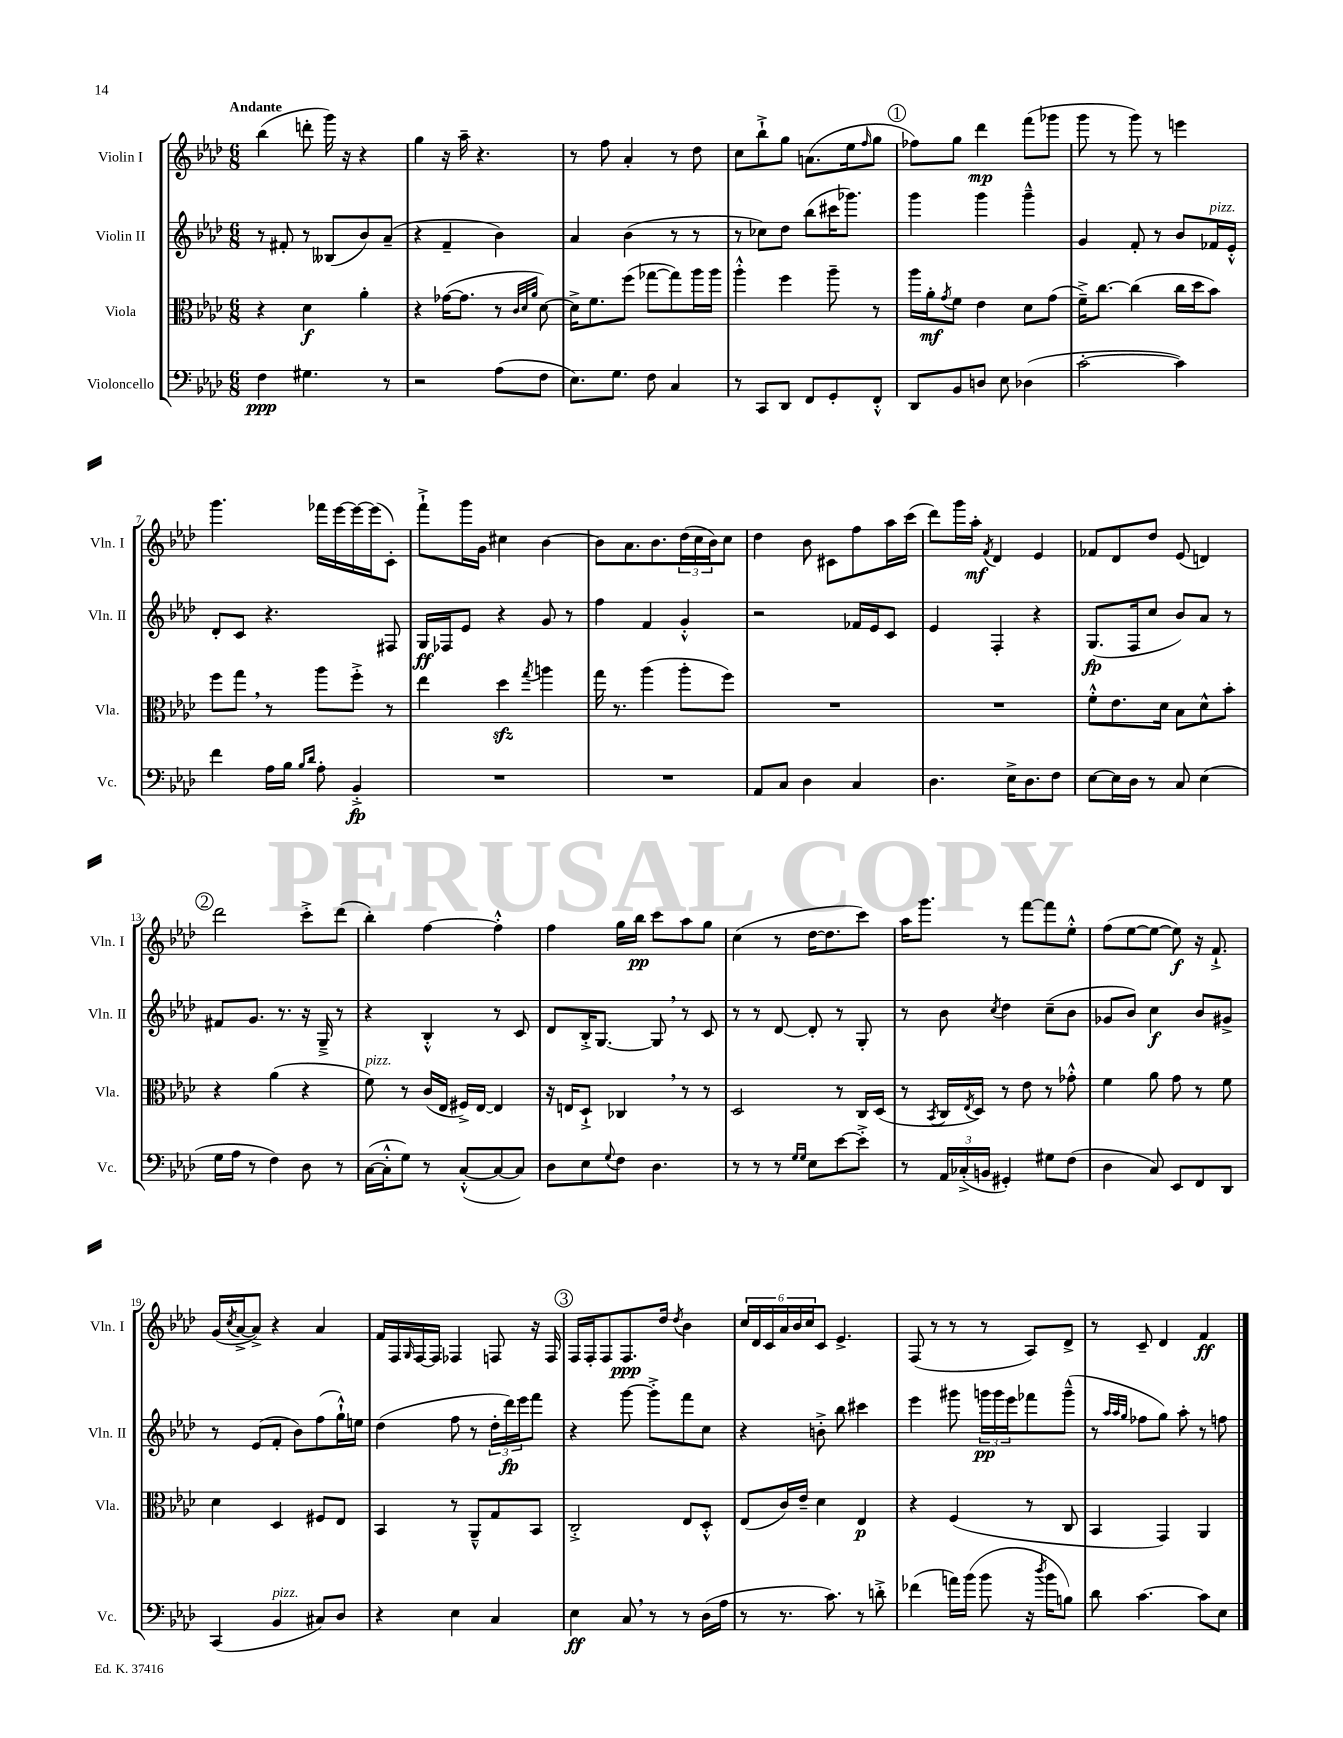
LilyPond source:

<<
\new StaffGroup <<
\new Staff = "s0" \with { instrumentName = "Violin I" shortInstrumentName = "Vln. I" } {
    \clef treble \key aes \major \numericTimeSignature \time 6/8 \tempo "Andante"
    bes''4( d'''8-. g'''16) r16 r4 |
    g''4 r16 aes''16-- r4. |
    r8 f''8 aes'4-. r8 des''8 |
    c''8 bes''8-!-> g''8 a'8.( ees''16 \grace { f''16 } g''8 |
    \mark \markup { \circle "1" } fes''8) g''8 des'''4\mp f'''8( ges'''8 |
    g'''8 r8 g'''8) r8 e'''4 |
    g'''4. fes'''16 ees'''16~ ees'''16~ ees'''16( c'8-.) |
    f'''8-!-> g'''16 g'16 cis''4 bes'4~ |
    bes'8 aes'8. bes'8. \tuplet 3/2 { des''16( c''16 bes'16) } c''8 |
    des''4 bes'8 cis'8 f''8 aes''16 c'''16( |
    des'''8) g'''16 aes''16-.\mf \acciaccatura { f'8 } des'4 ees'4 |
    fes'8 des'8 des''8 ees'8( d'4) |
    \mark \markup { \circle "2" } des'''2 c'''8-.-> des'''8( |
    bes''4-.) f''4~ f''4-.-^ |
    f''4 g''16 bes''16\pp c'''8 aes''8 g''8 |
    c''4( r8 des''16~ des''8. c'''8) |
    aes''16 g'''8. r8 f'''8~ f'''8 ees''8-.-^ |
    f''8( ees''8~ ees''8~ ees''8\f) r16 f'8.-!-> |
    g'16( \acciaccatura { c''8 } aes'16~-> aes'8->) r4 aes'4 |
    f'16 f16 \grace { g16 } f16~ f16 fes4 f8 r16 f16 |
    \mark \markup { \circle "3" } f16 f16-. f8 f8.\ppp des''16 \acciaccatura { des''8 } bes'4 |
    \tuplet 6/4 { c''16 des'16 c'16 aes'16 bes'16 c''16 } c'8 ees'4.-> |
    f8( r8 r8 r8 aes8) des'8-> |
    r8 c'8-- des'4 f'4\ff \bar "|." |
}
\new Staff = "s1" \with { instrumentName = "Violin II" shortInstrumentName = "Vln. II" } {
    \clef treble \key aes \major \numericTimeSignature \time 6/8
    r8 fis'8-. r8 beses8( bes'8) aes'8--( |
    r4 f'4-- bes'4) |
    aes'4 bes'4( r8 r8 |
    r8 ces''8) des''8 bes''8( cis'''16 ges'''8.) |
    \mark \markup { \circle "1" } g'''4 g'''4 g'''4---^ |
    g'4 f'8-. r8 bes'8 fes'16^\markup { \italic "pizz." } ees'16-.-^ |
    des'8-. c'8 r4. fis8 |
    g16\ff fes16 ees'8 r4 g'8 r8 |
    f''4 f'4 g'4-.-^ |
    r2 fes'16 ees'16 c'8 |
    ees'4 f4-. r4 |
    g8.\fp( f16 c''8 bes'8) aes'8 r8 |
    \mark \markup { \circle "2" } fis'8 g'8. r8. r16 g16---> r8 |
    r4 bes4-.-^ r8 c'8 |
    des'8 bes16-.-> g8.~ g8 \breathe r8 c'8 |
    r8 r8 des'8~ des'8-. r8 g8-. |
    r8 bes'8 \acciaccatura { c''8 } des''4 c''8--( bes'8 |
    ges'8 bes'8) c''4\f bes'8 gis'8-> |
    r8 ees'8( f'8-. bes'8) f''8( g''16-!-^) e''16 |
    des''4( f''8 r8 \tuplet 3/2 { des''16-. des'''16\fp) ees'''16 } f'''8 |
    \mark \markup { \circle "3" } r4 g'''8~ g'''8-.-> f'''8 c''8 |
    r4 b'8-.-> bes''8 cis'''4 |
    ees'''4 gis'''8 \tuplet 3/2 { g'''16\pp g'''16 ees'''16 } fes'''8 g'''8---^( |
    r8 \grace { aes''32 aes''32 g''32 } fes''8 g''8) aes''8-. r8 f''8 \bar "|." |
}
\new Staff = "s2" \with { instrumentName = "Viola" shortInstrumentName = "Vla." } {
    \clef alto \key aes \major \numericTimeSignature \time 6/8
    r4 des'4\f aes'4-. |
    r4 ges'16~( ges'8. r8 \grace { c'32 des'32 aes'32 } des'8~) |
    des'16-> f'8. f''8( ges''8~ ges''8) aes''16 aes''16 |
    aes''4-.-^ f''4 aes''8-- r8 |
    \mark \markup { \circle "1" } aes''16 aes'16-.\mf \acciaccatura { g'8 } f'8 ees'4 des'8 g'8( |
    f'16--->) c''8.~ c''4( c''16 des''16 bes'8) |
    f''8 g''8 \breathe r8 aes''8 f''8-.-> r8 |
    ees''4 des''4\sfz \acciaccatura { g''8 } a''4 |
    g''16 r8. aes''4( aes''8-. f''8) |
    R2. |
    R2. |
    f'8-.-^ ees'8. des'16 bes8 des'8-^ bes'8-. |
    \mark \markup { \circle "2" } r4 aes'4( r4 |
    f'8^\markup { \italic "pizz." }) r8 c'16( ees16 fis16->) ees16~ ees4 |
    r16 e16 des8-!-> ces4 \breathe r8 r8 |
    des2 r8 c16 des16( |
    r8 \acciaccatura { bes,8 } c16 \acciaccatura { ees8 } des16) r8 ees'8 r8 ges'8-.-^ |
    f'4 aes'8 g'8 r8 f'8 |
    des'4 des4 fis8 ees8 |
    bes,4 r8 aes,8---^ g8 bes,8 |
    \mark \markup { \circle "3" } c2-.-> ees8 des8-.-^ |
    ees8( c'16) ees'16-- des'4 ees4\p |
    r4 f4( r8 c8 |
    bes,4 g,4) aes,4 \bar "|." |
}
\new Staff = "s3" \with { instrumentName = "Violoncello" shortInstrumentName = "Vc." } {
    \clef bass \key aes \major \numericTimeSignature \time 6/8
    f4\ppp gis4. r8 |
    r2 aes8( f8 |
    ees8.) g8. f8 c4 |
    r8 c,8 des,8 f,8 g,8-. f,8-.-^ |
    \mark \markup { \circle "1" } des,8 bes,8 d8 ees8 des4( |
    c'2~-. c'4) |
    f'4 aes16 bes16 \grace { bes16 des'16 } aes8-. bes,4-.->\fp |
    R2. |
    R2. |
    aes,8 c8 des4 c4 |
    des4. ees16-> des8. f8 |
    ees8~ ees16 des16 r8 c8 ees4( |
    \mark \markup { \circle "2" } g16 aes16 r8 f4) des8 r8 |
    c16~( c16-.-^ g8) r8 c8~-.-^( c8~ c8) |
    des8 ees8 \appoggiatura { g8 } f8 des4. |
    r8 r8 r8 \grace { g16 g16 } ees8 ees'8~ ees'8-.-> |
    r8 \tuplet 3/2 { aes,16 ces16-.->( b,16 } gis,4-.) gis8 f8( |
    des4 c8) ees,8 f,8 des,8 |
    c,4( bes,4^\markup { \italic "pizz." } cis8) des8 |
    r4 ees4 c4 |
    \mark \markup { \circle "3" } ees4\ff c8 \breathe r8 r8 des16( aes16 |
    r8 r8. c'8.) r8 d'8-.-> |
    fes'4( a'16) bes'16( bes'8 r16 \acciaccatura { des''8 } bes'16 b8) |
    des'8 c'4.~ c'8 ees8 \bar "|." |
}
>>
>>
